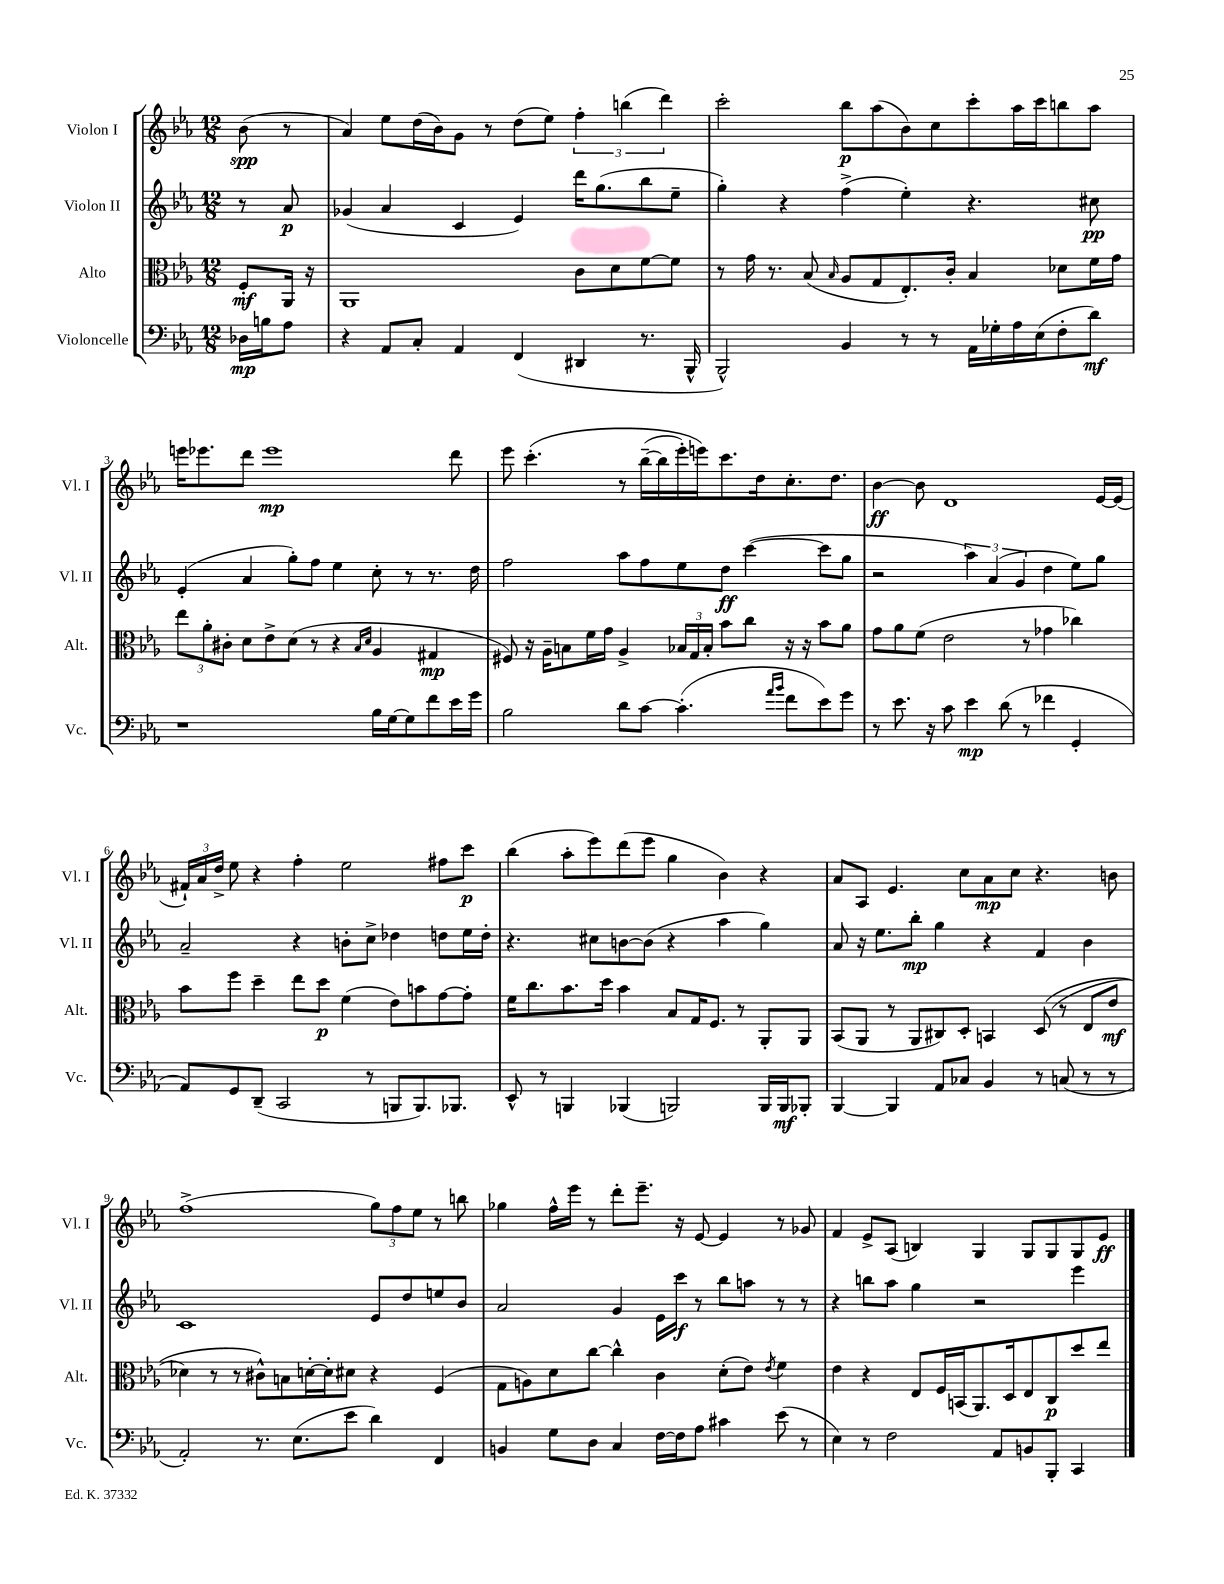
<<
\new StaffGroup <<
\new Staff = "s0" \with { instrumentName = "Violon I" shortInstrumentName = "Vl. I" } {
    \clef treble \key ees \major \numericTimeSignature \time 12/8 \partial 4
    \autoBeamOff bes'8\spp( r8 |
    aes'4) ees''8[ d''16( bes'16) g'8] r8 d''8[( ees''8]) \tuplet 3/2 { f''4-. b''4( d'''4) } |
    c'''2-. bes''8[\p aes''8( bes'8) c''8 c'''8-. aes''16 c'''16 b''8 aes''8] |
    e'''16[ ees'''8. d'''8] ees'''1\mp d'''8 |
    ees'''8 c'''4.-.\( r8 bes''16[~--( bes''16 ees'''16-.) e'''16\) c'''8. d''16 c''8.-. d''8.] |
    bes'4~\ff bes'8 d'1 ees'16[~ ees'16]( |
    \tuplet 3/2 { fis'16[-!) aes'16 d''16]-> } ees''8 r4 f''4-. ees''2 fis''8[ c'''8]\p |
    bes''4( aes''8[-. ees'''8) d'''8( ees'''8] g''4 bes'4) r4 |
    aes'8[ aes8] ees'4. c''8[ aes'8\mp c''8] r4. b'8 |
    f''1->( \tuplet 3/2 { g''8[) f''8 ees''8] } r8 b''8 |
    ges''4 f''16[-^ ees'''16] r8 d'''8[-. ees'''8.]-- r16 ees'8~ ees'4 r8 ges'8 |
    f'4 ees'8[-> aes8]( b4) g4 g8[ g8 g8 ees'8]\ff \bar "|." |
}
\new Staff = "s1" \with { instrumentName = "Violon II" shortInstrumentName = "Vl. II" } {
    \clef treble \key ees \major \numericTimeSignature \time 12/8 \partial 4
    \autoBeamOff r8 aes'8\p |
    ges'4( aes'4 c'4 ees'4) d'''16[ g''8.( bes''8 ees''8]-- |
    g''4-.) r4 f''4->( ees''4-.) r4. cis''8\pp |
    ees'4-.( aes'4 g''8[-.) f''8] ees''4 c''8-. r8 r8. d''16 |
    f''2 aes''8[ f''8 ees''8 d''8]\ff c'''4~( c'''8[ g''8] |
    r2 \tuplet 3/2 { aes''4) aes'4( g'4 } d''4 ees''8[) g''8] |
    aes'2-- r4 b'8[-. c''8]-> des''4 d''8[ ees''16 d''16]-. |
    r4. cis''8[ b'8~ b'8]( r4 aes''4 g''4) |
    aes'8 r16 ees''8.[ bes''8]-.\mp g''4 r4 f'4 bes'4 |
    c'1 ees'8[ d''8 e''8 bes'8] |
    aes'2 g'4 ees'16[ c'''16]\f r8 bes''8[ a''8] r8 r8 |
    r4 b''8[ aes''8] g''4 r2 ees'''4 \bar "|." |
}
\new Staff = "s2" \with { instrumentName = "Alto" shortInstrumentName = "Alt." } {
    \clef alto \key ees \major \numericTimeSignature \time 12/8 \partial 4
    \autoBeamOff f8[-.\mf aes,16] r16 |
    aes,1 c'8[ d'8 f'8~ f'8] |
    r8 g'16 r8. bes8( \grace { bes16 } aes8[ g8 ees8.-.) c'16]-. bes4 des'8[ f'16 g'16] |
    \tuplet 3/2 { ees''8[ aes'8-. cis'8]-. } d'8[ ees'8-> d'8]( r8 r4 \grace { bes16[ d'16] } aes4 gis4\mp |
    fis8) r16 aes16[-- b8 f'16 g'16] aes4-> \tuplet 3/2 { bes16[ g16 bes16]-. } bes'8[ c''8] r16 r16 bes'8[ aes'8] |
    g'8[ aes'8 f'8]( ees'2 r8 ges'4 ces''4) |
    bes'8[ f''8] d''4-- ees''8[ d''8]\p f'4( ees'8[) b'8 g'8~ g'8]-. |
    f'16[ c''8. bes'8. d''16] bes'4 bes8[ g16 f8.] r8 aes,8[-. aes,8] |
    bes,8[( aes,8] r8 aes,8[ cis8) d8]-. b,4 d8(\( r8 ees8[ ees'8]\mf |
    des'4) r8 r8 cis'8[-^\) b8 d'16~-. d'16-. dis'8] r4 f4( |
    g8[ a8) d'8 c''8]~ c''4-^ c'4 d'8[-.( ees'8]) \acciaccatura { ees'8 } f'4 |
    ees'4 r4 ees8[ f16 b,16( aes,8.) d16 ees8 c8\p d''8 ees''8] \bar "|." |
}
\new Staff = "s3" \with { instrumentName = "Violoncelle" shortInstrumentName = "Vc." } {
    \clef bass \key ees \major \numericTimeSignature \time 12/8 \partial 4
    \autoBeamOff des16[\mp b16 aes8] |
    r4 aes,8[ c8]-. aes,4 f,4( dis,4 r8. bes,,16-^ |
    bes,,2-^) bes,4 r8 r8 aes,16[ ges16-. aes16 ees16( f8-. d'8]\mf) |
    r1 bes16[ g16~ g8 f'8 ees'16 g'16] |
    bes2 d'8[ c'8]~ c'4.-.( \grace { aes'16[ bes'16] } f'8[ ees'8) g'8] |
    r8 ees'8. r16 c'8 ees'4\mp d'8( r8 fes'4 g,4-. |
    aes,8[) g,8 d,8]--( c,2 r8 b,,8[ b,,8.) bes,,8.] |
    ees,8-^ r8 b,,4 bes,,4( b,,2) b,,16[ b,,16\mf bes,,8]-. |
    bes,,4~ bes,,4 aes,8[ ces8] bes,4 r8 c8( r8 r8 |
    aes,2-.) r8. ees8.[( ees'8] d'4) f,4 |
    b,4 g8[ d8] c4 f16[~ f16 aes8] cis'4 ees'8( r8 |
    ees4) r8 f2 aes,8[ b,8 bes,,8]-. c,4 \bar "|." |
}
>>
>>
